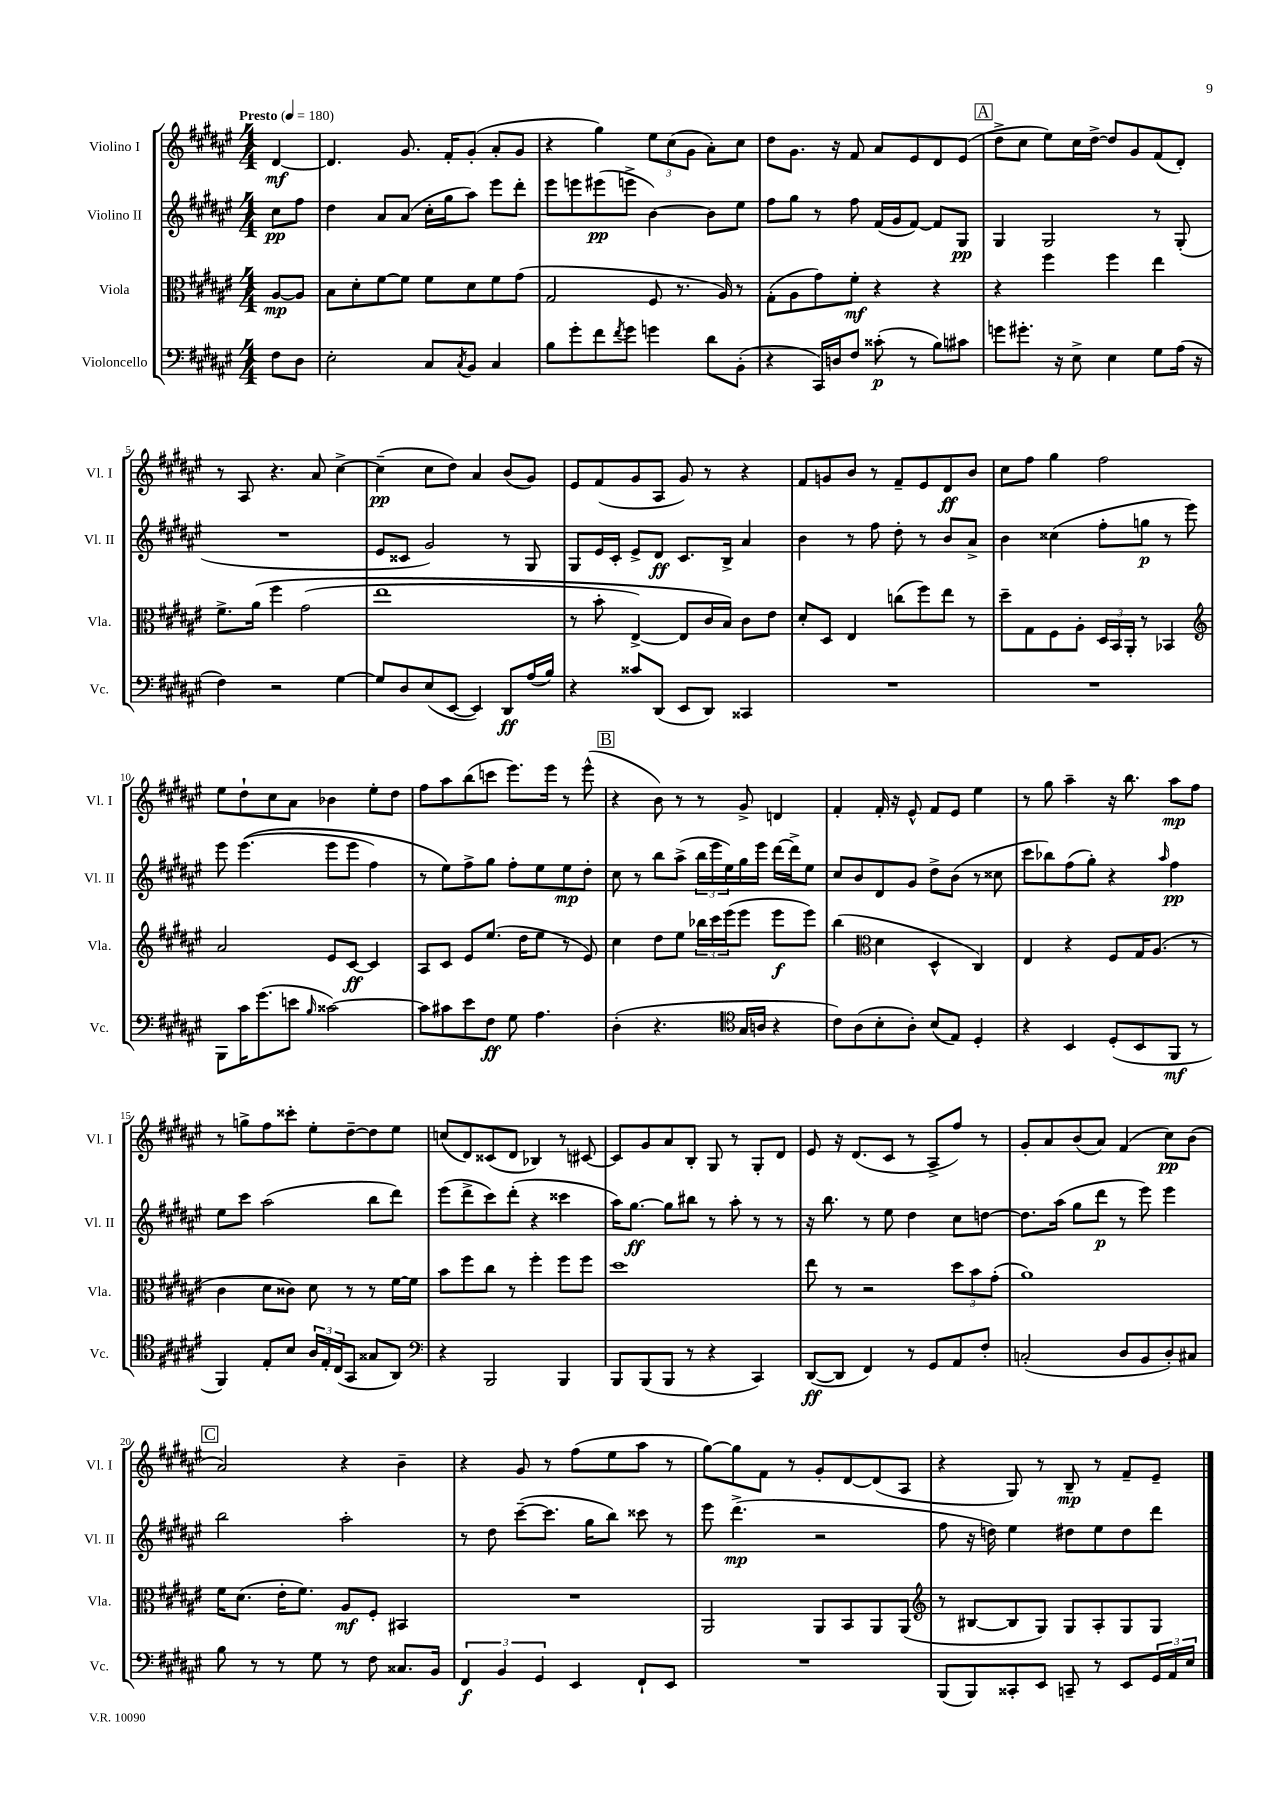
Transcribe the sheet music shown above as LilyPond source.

<<
\new StaffGroup <<
\new Staff = "s0" \with { instrumentName = "Violino I" shortInstrumentName = "Vl. I" } {
    \clef treble \key fis \major \numericTimeSignature \time 4/4 \partial 4 \tempo "Presto" 4 = 180
    dis'4~\mf |
    dis'4. gis'8. fis'16-. gis'8-.( ais'8-. gis'8 |
    r4 gis''4) \tuplet 3/2 { eis''8 cis''8( gis'8 } ais'8-.) cis''8 |
    dis''8 gis'8. r16 fis'8 ais'8 eis'8 dis'8 eis'8( |
    \mark \markup { \box "A" } dis''8-> cis''8 eis''8) cis''16 dis''16~-> dis''8 gis'8 fis'8( dis'8-.) |
    r8 ais8 r4. ais'8 cis''4~-> |
    cis''4--\pp( cis''8 dis''8) ais'4 b'8( gis'8) |
    eis'8 fis'8( gis'8 ais8 gis'8) r8 r4 |
    fis'8 g'8 b'8 r8 fis'8-- eis'8 dis'8\ff b'8 |
    cis''8 fis''8 gis''4 fis''2 |
    eis''8 dis''8-! cis''8 ais'8 bes'4 eis''8-. dis''8 |
    fis''8 ais''8 b''8( c'''8 eis'''8.) eis'''16 r8 eis'''8-^( |
    \mark \markup { \box "B" } r4 b'8) r8 r8 gis'8-> d'4 |
    fis'4-. fis'16-. r16 eis'8-^ fis'8 eis'8 eis''4 |
    r8 gis''8 ais''4-- r16 b''8. ais''8\mp fis''8 |
    r8 g''8-> fis''8 cisis'''8-. eis''8-. dis''8~-- dis''8 eis''8 |
    c''8( dis'8) cisis'8( dis'8 bes4) r8 cis'8~ |
    cis'8 gis'8 ais'8 b8-. gis8 r8 gis8-. dis'8 |
    eis'8 r16 dis'8.( cis'8 r8 ais8-> fis''8) r8 |
    gis'8-. ais'8 b'8( ais'8) fis'4( cis''8\pp) b'8( |
    \mark \markup { \box "C" } ais'2) r4 b'4-- |
    r4 gis'8 r8 fis''8( eis''8 ais''8 r8 |
    gis''8~) gis''8 fis'8 r8 gis'8-. dis'8~ dis'8( ais8 |
    r4 gis8) r8 b8--\mp r8 fis'8-- eis'8-- \bar "|." |
}
\new Staff = "s1" \with { instrumentName = "Violino II" shortInstrumentName = "Vl. II" } {
    \clef treble \key fis \major \numericTimeSignature \time 4/4 \partial 4
    cis''8\pp fis''8 |
    dis''4 ais'8 ais'8( cis''16-. gis''16 ais''8) eis'''8 dis'''8-. |
    eis'''8 e'''8 eis'''8\pp( e'''8-> b'4~) b'8 eis''8 |
    fis''8 gis''8 r8 fis''8 fis'16( gis'16 fis'8~) fis'8 gis8\pp |
    \mark \markup { \box "A" } gis4 gis2 r8 gis8-.( |
    R1 |
    eis'8 cisis'8 gis'2) r8 gis8 |
    gis8 eis'16 cis'16-. eis'8-> dis'8\ff cis'8. b16-> ais'4 |
    b'4 r8 fis''8 dis''8-. r8 b'8 ais'8-> |
    b'4 cisis''4( fis''8-. g''8\p r8 eis'''8) |
    eis'''8 eis'''4.(\( eis'''8 eis'''8 fis''4) |
    r8 eis''8\) fis''8-> gis''8 fis''8-. eis''8 eis''8\mp dis''8-. |
    \mark \markup { \box "B" } cis''8 r8 b''8 ais''8->( \tuplet 3/2 { b''16 eis'''16 eis''16) } gis''16 eis'''16 dis'''16~ dis'''16-> eis''8 |
    cis''8 b'8 dis'8 gis'8 dis''8-> b'8( r8 cisis''8 |
    cis'''8 bes''8) fis''8( gis''8-.) r4 \grace { ais''16 } fis''4\pp |
    eis''8 cis'''8 ais''2( b''8 dis'''8) |
    eis'''8( dis'''8-> cis'''8) dis'''8-.( r4 cisis'''4 |
    ais''16) gis''8.~\ff gis''8 bis''8 r8 ais''8-. r8 r8 |
    r16 b''8. r8 eis''8 dis''4 cis''8 d''8~ |
    d''8. ais''16( gis''8 dis'''8\p r8 eis'''8) eis'''4 |
    \mark \markup { \box "C" } b''2 ais''2-. |
    r8 dis''8 cis'''8~--( cis'''8. gis''16 b''8) cisis'''8 r8 |
    eis'''8 dis'''4.->\mp( r2 |
    fis''8 r16 d''16) eis''4 dis''8 eis''8 dis''8 dis'''8 \bar "|." |
}
\new Staff = "s2" \with { instrumentName = "Viola" shortInstrumentName = "Vla." } {
    \clef alto \key fis \major \numericTimeSignature \time 4/4 \partial 4
    ais8~\mp ais8 |
    b8 dis'8-. fis'8~ fis'8 fis'8 dis'8 fis'8 gis'8( |
    gis2 fis8 r8. ais16) r8 |
    gis8-.( ais8 gis'8) fis'8-.\mf r4 r4 |
    \mark \markup { \box "A" } r4 fis''4 fis''4 eis''4 |
    fis'8.-> ais'16\( fis''4 gis'2( |
    eis''1 |
    r8 b'8-. eis4~->) eis8 cis'16 b16\) cis'8 eis'8 |
    dis'8-. dis8 eis4 c''8( fis''8) eis''8 r8 |
    dis''8-- gis8 fis8 ais8-. \tuplet 3/2 { dis16 b,16 ais,16-. } r8 bes,4 |
    \clef treble ais'2 eis'8 cis'8~\ff cis'4 |
    ais8 cis'8 eis'8 eis''8.( dis''16 eis''8 r8 eis'8) |
    \mark \markup { \box "B" } cis''4 dis''8 eis''8 \tuplet 3/2 { bes''16 cis'''16 eis'''16( } eis'''8 eis'''8\f eis'''8) |
    b''4( \clef alto dis'4 dis4-^ cis4) |
    eis4 r4 fis8 gis16 ais8.( r8 |
    cis'4 dis'8 cisis'8) dis'8 r8 r8 fis'16~ fis'16 |
    b'8 fis''8 cis''8 r8 fis''4-. fis''8 fis''8 |
    dis''1 |
    eis''8 r8 r2 \tuplet 3/2 { dis''8 b'8 gis'8-.( } |
    ais'1) |
    \mark \markup { \box "C" } fis'16 dis'8.( eis'16-. fis'8.) ais8\mf fis8-. bis,4 |
    R1 |
    ais,2 ais,8 b,8 ais,8 ais,8( |
    \clef treble r8 bis8~ bis8 gis8) gis8 ais8-. gis8 gis8 \bar "|." |
}
\new Staff = "s3" \with { instrumentName = "Violoncello" shortInstrumentName = "Vc." } {
    \clef bass \key fis \major \numericTimeSignature \time 4/4 \partial 4
    fis8 dis8 |
    eis2-. cis8 \acciaccatura { cis8 } b,8 cis4 |
    b8 gis'8-. fis'8 \acciaccatura { fis'8 } gis'8 g'4 dis'8 b,8-.( |
    r4 cis,16) d16 fis8 cisis'8-.\p( r8 b8) cis'8 |
    \mark \markup { \box "A" } g'8 gis'8.-. r16 eis8-> eis4 gis8 ais16( r16 |
    fis4) r2 gis4~ |
    gis8 dis8 eis8( eis,8~ eis,4) dis,8\ff ais16( b16) |
    r4 cisis'8 dis,8( eis,8 dis,8) cisis,4 |
    R1 |
    R1 |
    b,,8 cis'16 gis'8.( e'8 \grace { b16 } cisis'2~) |
    cisis'8 cis'8 eis'8 fis8\ff gis8 ais4. |
    \mark \markup { \box "B" } dis4-.( r4. \clef tenor gis16 a16 r4 |
    cis'8) ais8( b8-. ais8-.) b8( eis8) dis4-. |
    r4 b,4 dis8-.( b,8 fis,8\mf r8 |
    fis,4) eis8-. b8 \tuplet 3/2 { ais16 eis16-. cis16( } gis,8 gisis8 ais,8) |
    \clef bass r4 b,,2 b,,4 |
    b,,8 b,,8( b,,8 r8 r4 cis,4) |
    dis,8~\ff( dis,8 fis,4) r8 gis,8 ais,8 fis8-. |
    c2-.( dis8 b,8 dis8-.) cis8 |
    \mark \markup { \box "C" } b8 r8 r8 gis8 r8 fis8 cisis8. b,16 |
    \tuplet 3/2 { fis,4\f b,4 gis,4 } eis,4 fis,8-! eis,8 |
    R1 |
    b,,8( b,,8) cisis,8-. eis,8 c,8-- r8 eis,8 \tuplet 3/2 { gis,16 ais,16 eis16 } \bar "|." |
}
>>
>>
